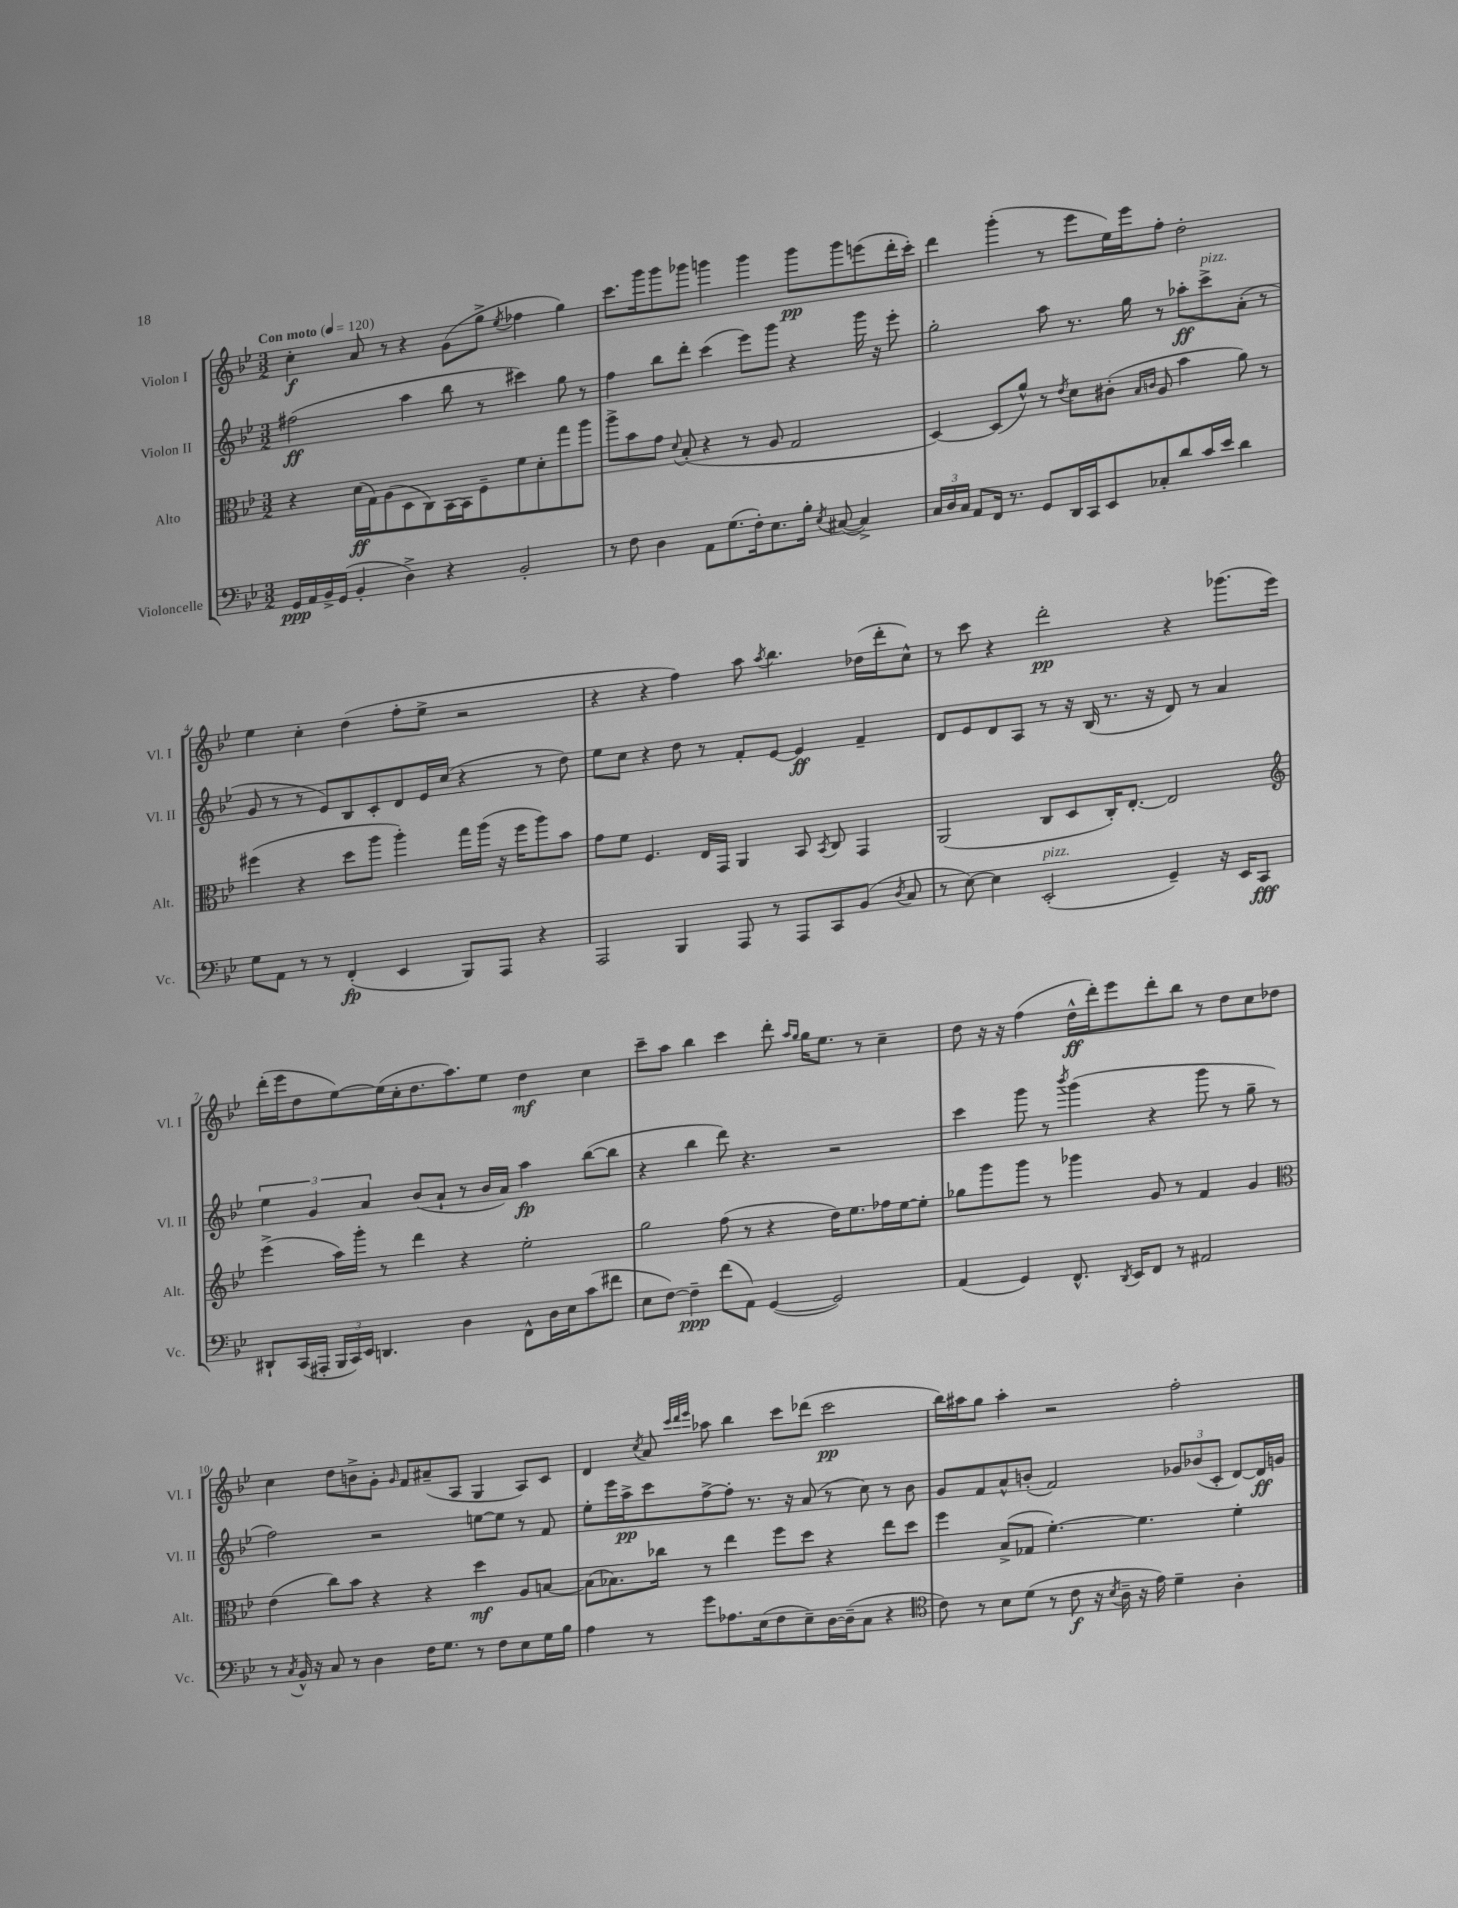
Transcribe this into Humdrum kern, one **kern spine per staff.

**kern	**kern	**kern	**kern
*staff4	*staff3	*staff2	*staff1
*clefF4	*clefC3	*clefG2	*clefG2
*k[b-e-]	*k[b-e-]	*k[b-e-]	*k[b-e-]
*M3/2	*M3/2	*M3/2	*M3/2
*MM120	*MM120	*MM120	*MM120
16GG	4r	(2ff#	4cc'
16AA	.	.	.
16BB-^	.	.	.
(16GG	.	.	.
4BB-'	(16d	.	8a
.	16G)	.	.
.	(8A	.	8r
4D^)	8D	4aa	4r
.	8C)	.	.
4r	[16BB-	8bb-	(8g
.	16BB-]	.	.
.	8F~	8r	8gg^
.	.	.	8qee-
2BB-'	8f	4ccc#)	4ff-
.	8d'	.	.
.	8gg	8gg	4gg)
.	8aa	8r	.
=	=	=	=
8r	8aa^	4ff	8.ccc
8F	8b-	.	.
.	.	.	16ggg
4D	8g	8bb-	8ggg
.	8qqd	.	.
.	(8B-'	8ddd'	8ggg-
8AA	4r	(4ccc	4ggg
(8.G	.	.	.
.	8r	8eee-)	4ggg
16F')	.	.	.
8.E-	8A	8ggg	.
.	2G	4r	8ggg
16B-'	.	.	.
8qE-	.	.	.
([8C#	.	.	8ggg
4C#^])	.	16ggg	(8eee
.	.	16r	.
.	.	8eee-'	16ddd'
.	.	.	16ccc')
=	=	=	=
24C	[4D)	2gg'	4ddd
24D	.	.	.
24C	.	.	.
8AA	.	.	.
16FF	(8D]	.	(4ggg'
8.r	.	.	.
.	8a^^)	.	.
8GG	8r	8aa	8r
.	8qe-	.	.
16DD	8d	8.r	8eee-
16CC	.	.	.
8EE-	(8c#'	.	16ee-)
.	.	16gg	16eee-
.	16qqB-	.	.
.	16qqc	.	.
8C-'	8A	8r	8ff'
8d	4b-	8aa-'	2dd'
16c	.	8ccc^	.
16e-	.	.	.
4d	8a)	(8a'	.
.	8r	8r	.
=	=	=	=
8G	(4ff#	8g	4ee-
8AA	.	8r	.
8r	4r	8r	4cc'
8r	.	8e-)	.
(4FF'	8dd	8B-	(4dd
.	8aa	8c'	.
4EE-	4aa')	8d	8ff'
.	.	16e-	8ee-^
.	.	(16cc	.
8BBB-)	16gg	4r	2r
.	(16aa	.	.
8AAA	16r	.	.
.	16ff#	.	.
4r	8aa)	8r	.
.	8b-	8dd)	.
=	=	=	=
2AAA	8g	8ee-	4r
.	8f	8cc	.
.	4.F	4r	4r
4BBB-	.	8dd	4ff)
.	16E-	8r	.
.	16GG	.	.
8AAA	4AA	8f'	8aa
.	.	.	8qaa
8r	.	[8e-	4.bb-
8AAA	8BB-	4e-]	.
.	8qBB-	.	.
8CC	8C	.	.
(8BB-	4GG	4f~	(16dd-
.	.	.	16ddd'
8qD	.	.	.
8C	.	.	8cc^^)
=	=	=	=
8r	(2AA	8d	8r
[8E-)	.	8e-	8ccc
4E-]	.	8d	4r
.	.	8A	.
(2EE-'	8C	8r	2ddd'
.	8D	16r	.
.	.	(16B-	.
.	16C')	8.r	.
.	[8.E-'	.	.
.	.	16r	.
4GG~)	2E-]	8d)	4r
.	.	8r	.
16r	.	4a	(8.ggg-
16EE-	.	.	.
8CC	.	.	.
.	.	.	16eee-)
=	=	=	=
*	*clefG2	*	*
8DD#`	(4eee-^	6ee-	(16ddd'
.	.	.	16eee-
(16CC	.	.	8dd
.	.	6g	.
16AAA#'	.	.	.
24BBB-	16aa)	.	[8ee-)
24CC)	.	.	.
.	16ggg'	.	.
24EE-	.	6a	.
4.DD	8r	.	(16ee-]
.	.	.	16cc'
.	4ddd	(8b-	8.dd
.	.	8a`	.
.	.	.	8.aa)
4D	4r	8r	.
.	.	16b-	8ee-
.	.	16a)	.
8FF^^	2ee-'	4aa	4dd
16D	.	.	.
16E-	.	.	.
(8c	.	([8bb-	4cc
8f#	.	8bb-]	.
=	=	=	=
8E-	2gg	4r	8ccc~
[8F)	.	.	8aa
4F~]	.	4bb-	4bb-
(8f	(8ff	8ddd)	4ccc
8AA)	8r	4.r	.
([4GG	4r	.	8ddd'
.	.	.	16qqaa
.	.	.	16qqgg
.	.	.	16gg
.	.	.	8.ee-
2GG])	16dd)	2r	.
.	8.ee-	.	.
.	.	.	8r
.	16ff-	.	4cc~
.	[16ee-	.	.
.	8ee-']	.	.
=	=	=	=
(4AA	8gg-	4ccc	8dd
.	8ggg	.	16r
.	.	.	16r
4GG)	8ggg	8ggg	(4ff
.	8r	8r	.
.	.	8qbbb-	.
8.FF^^	4ggg-	(4ggg	16dd^^
.	.	.	16ddd')
.	.	.	8eee-
8qDD	.	.	.
16EE-	.	.	.
8FF	8g	4r	8ddd'
8r	8r	.	8bb-
2AA#	4f	8ggg	8r
.	.	8r	8dd
.	4g	8gg~	8cc
.	.	8r	8dd-
=	=	=	=
*	*clefC3	*	*
8r	(4e-	2ff)	4cc
8qC	.	.	.
16BB-^^	.	.	.
16r	.	.	.
8C	8cc)	.	8dd
8r	8b-	.	8b^
4D	4r	2r	8g'
.	.	.	16qqg
.	.	.	8f
16F	4r	.	(8a#~
8.G	.	.	.
.	.	.	8A
8r	4dd	[8ee	4G
8F	.	8ee]	.
8E-	8A	8r	8A)
16G	[8B	8f	8c
16B-	.	.	.
=	=	=	=
4A	(8B]	8ee-'	4d
.	8.B-)	16eee-	.
.	.	16aa^	.
.	.	.	8qcc
8r	.	8ccc	8a
.	16cc-	.	.
.	.	.	32qqccc
.	.	.	32qqddd
.	.	.	32qqeee-
8g	8r	[8ff^	8aa-
8.A-	4ee-	8ff']	4bb-
.	.	8.r	.
(16E-	.	.	.
8F	8ff	.	8ccc
.	.	16r	.
8E-~)	8dd	(8a	(8ddd-
[16D	4r	8r	2ccc
(16D~]	.	.	.
8C	.	8cc)	.
4r	8ee-	8r	.
.	8dd	8b-	.
=	=	=	=
*clefC4	*	*	*
8c)	4ff	8g	16bb-)
.	.	.	16aa#
8r	.	8f	8gg
8B-	(8B-^	8a^^	4aa#'
(8d	8G-	(8b'	.
8r	[4.f')	2f)	2r
8c	.	.	.
16r	.	.	.
8qB-	.	.	.
16A~	.	.	.
16r	4.f]	.	.
16e-)	.	.	.
4d~	.	12g-	2ff'
.	.	(12b-	.
.	.	12c'	.
4A'	4f'	[8d)	.
.	.	16d]	.
.	.	16g	.
==	==	==	==
*-	*-	*-	*-
